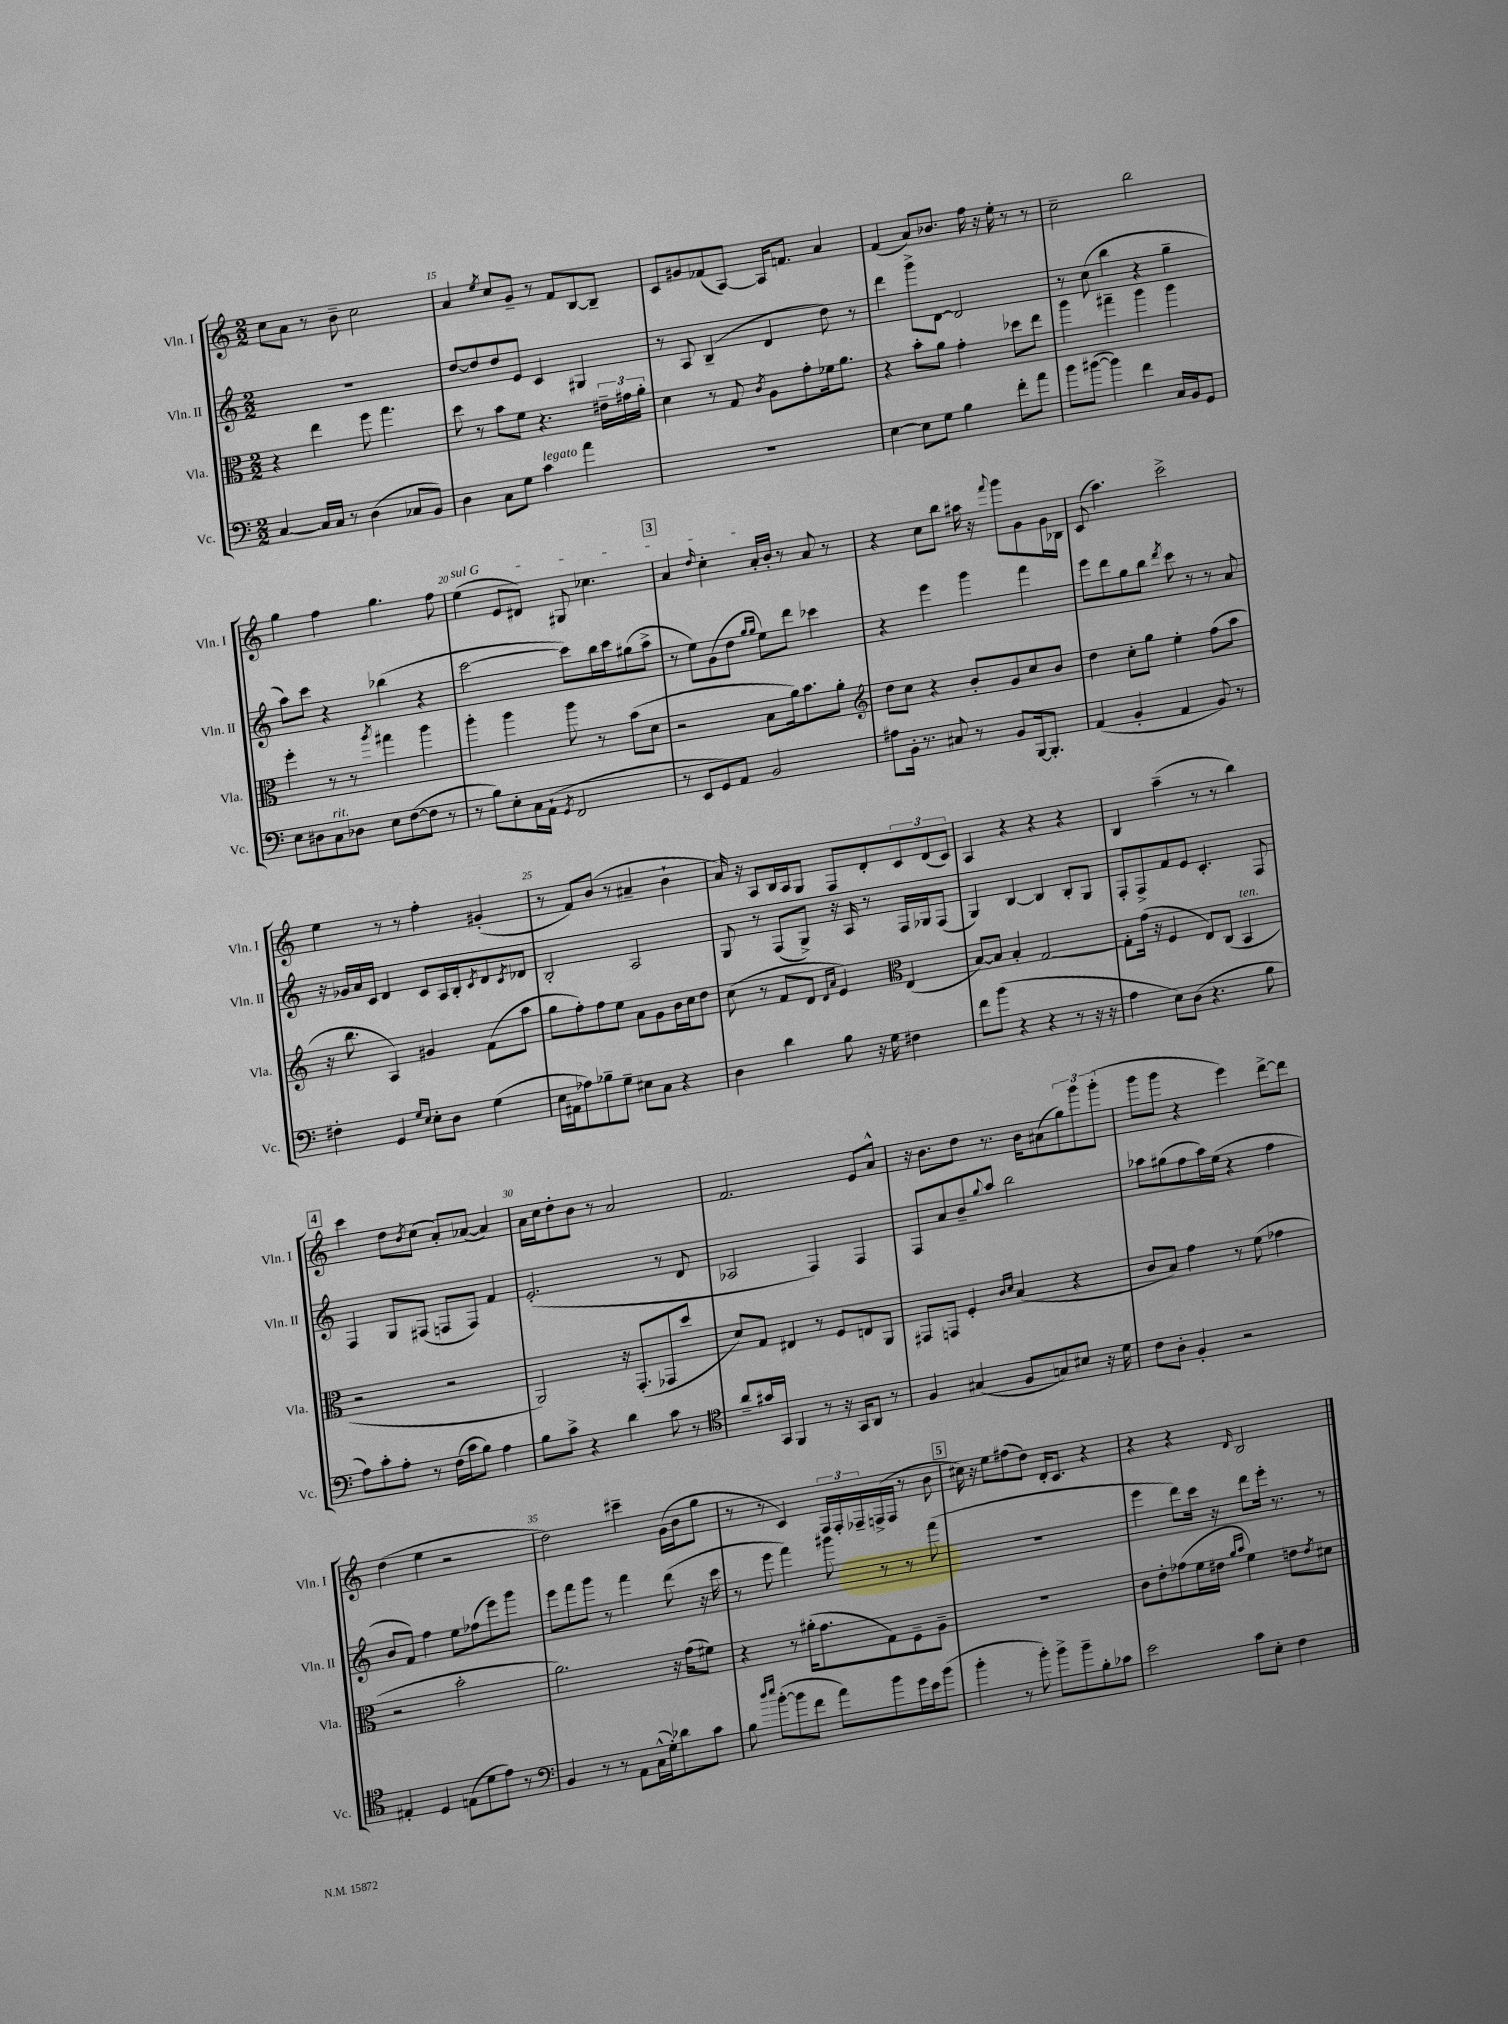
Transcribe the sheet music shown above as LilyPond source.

<<
\new StaffGroup <<
\new Staff = "s0" \with { instrumentName = "Vln. I" shortInstrumentName = "Vln. I" } {
    \clef treble \key c \major \numericTimeSignature \time 2/2
    c''8 a'8 r8 b'8-- c''2 |
    a'4 \acciaccatura { e''8 } c''8 g'8-- r8 f'8 b8~ b8-- |
    c'8 gis'8 fes'8( a8~) a16 f'8. a'4 |
    f'4( a'8) bes'8. f''16 r16 e''16-. r8 r8 |
    c''2-- b''2 |
    g''4 f''4 g''4. f''8 |
    \once \override TextSpanner.bound-details.left.text = \markup { \italic "sul G" } e''4\startTextSpan( e'8 dis'8) gis8 ces''4. |
    \mark \markup { \box "3" } a'4 \grace { d''16 } c''4-. a'16-. b'16-.\stopTextSpan r8 a'8 r8 |
    r4 c''8 b''8 ais''16 r16 \appoggiatura { f'''8 } g'''8 g'8 g'16 bes16 |
    c'8( a''4.) c'''2-> |
    e''4 r8 r8 f''4-. gis'4-.( |
    r8 f'8) b'8( r8 ais'4-- b'4-! |
    a'16) r16 a8 b16 a16 g8 f8 d'8-. \tuplet 3/2 { c'8 d'8( c'8) } |
    a4 r4 r4 r4 |
    b4 a''4--( r8 r8 b''4) |
    \mark \markup { \box "4" } c'''4 d''8 \acciaccatura { b'8 } c''8( a'8-.) aes'8~( aes'4) |
    a'16 c''16 d''8-. b'8 r8 a'2 |
    f'2. e'8 a'8-^ |
    r16 b'8. d''8 r8. b'16 ais'8( \tuplet 3/2 { g''8) g'''8 g'''8-.( } |
    g'''8 g'''8 r4 e'''4) d'''8~-> d'''8 |
    d''4( e''4 r2 |
    d''2) cis'''4-- g'16( b'16 g''8 |
    r8 r8 c'4) \tuplet 3/2 { f16 f16-. fes16-- } f16->( f16 r8 b'8 |
    \mark \markup { \box "5" } cis''16) r16 e''8 fis''8( d''8) d'16-. c'8. r4 |
    r4 r4 \grace { d'16 } b2 \bar "|." |
}
\new Staff = "s1" \with { instrumentName = "Vln. II" shortInstrumentName = "Vln. II" } {
    \clef treble \key c \major \numericTimeSignature \time 2/2
    R1 |
    d''8~ d''8 d''8 e'8 c'4 gis4 |
    r8 a8 b4--( d'4 d''8) r8 |
    d'''4 g'''8-> d'8~ d'2 |
    r8 c''8( b''4 r4 g''4-- |
    a''8) c'''8 r4 bes''4( r4 |
    c'''2~ c'''8) b''16 c'''16 gis''8( a''8-> |
    \mark \markup { \box "3" } r8 e''8) g'8( d''8 \grace { g''16 g''16 } e''8) d'''8 ces'''4 |
    r4 e'''4 g'''4 f'''4 |
    e'''8 d'''8 g''8 b''8 \acciaccatura { d'''8 } c'''8 r8 r8 a'8 |
    r16 ges'16 a'16 c'16 d'4 c'8 a16 b16-. \acciaccatura { c'8 } d'8 \acciaccatura { c'8 } des'8 |
    b2-. a2 |
    g8 r8 f8( g8->) r16 a16 r8 f16 ges16 f8( |
    g4) b4~ b4 b8-. g8 |
    f8-. f8-> f'8 e'8 c'4.-. f8 |
    \mark \markup { \box "4" } f4 g8 fis8( f8 f8) f'4 |
    e'2.-.( r8 d'8 |
    aes2 f4) f4 |
    f8 a'8 b'8-- \appoggiatura { g''8 } a''8 b''2 |
    aes''8 gis''8( f''8 aes''16) e''16( r4 f''4 |
    b'8 f'8) f''4 e''8 fes''8( e'''8) g'''8 |
    e'''8 f'''8 g'''8 r8 f'''4 d'''8( r16 c'''16 |
    r8 e'''8 f'''4) gis'''8 r8 r8 f'''8( |
    \mark \markup { \box "5" } R1 |
    e'''4 d'''8) c'''16 r16 d'''8 e'''16-. r8. r8 \bar "|." |
}
\new Staff = "s2" \with { instrumentName = "Vla." shortInstrumentName = "Vla." } {
    \clef alto \key c \major \numericTimeSignature \time 2/2
    r4 e''4 f''8 g''4. |
    d''8 r8 b'8 f'8 r4. \tuplet 3/2 { eis'16-- gis'16 a'16-. } |
    d'4 r8 g8 \acciaccatura { c'8 } a8 g'8-. fes'16 a'8. |
    r4 b'8-. a'8 g'4-. des''8 e''8 |
    a''4 gis''4-- a''4 a''4 |
    f''4-. r8 r8 \acciaccatura { a''8 } gis''4 a''4 |
    a''4-. a''4 a''8 r8 b'8( d'8 |
    \mark \markup { \box "3" } r2 b8 a'16) b'8. a'8-. |
    \clef treble d''8 c''8 r4 b'8-. g'8 c''8 b'8 |
    d''4 c''8-. g''8 e''4-. f''8( a''8 |
    r16 b''8. a4) gis'4 f'8( a''8 |
    g''8 f''8-.) f''8 e''8 a'8 g'8 b'16 c''16 d''8 |
    c''8( r8 f'8 d'8 \grace { d'16 a'16 } e'4) \clef alto e4( |
    b8~) b8 b4-. g2~ |
    g8-. g'16( r16 f4 e8) c8( b,4^\markup { \italic "ten." } |
    \mark \markup { \box "4" } r2 r2 |
    a,2) r16 g,8.-.( ges,8 d''8 |
    d'8) g8 eis4 r8 f8 e8 a,8 |
    gis,8 g,8 f4-. \grace { c'16 d'16 } b4( r4 |
    c'8 b8) g'4 r8 f'8( ges'4 |
    r2 b'2-. |
    a'2.) r16 g'16( fis'8) |
    r4 r8 ais'16-.( g'8. g8) f8-- a8-- |
    \mark \markup { \box "5" } R1 |
    c'8 e'8-. ges'8( f'16 eis'16 \grace { a'16 b'16 } f'4) e'8 \acciaccatura { e'8 } dis'8 \bar "|." |
}
\new Staff = "s3" \with { instrumentName = "Vc." shortInstrumentName = "Vc." } {
    \clef bass \key c \major \numericTimeSignature \time 2/2
    c4~ c16 c16 r8 d4( ces8 b,8) |
    d4 c8 g8 c'4^\markup { \italic "legato" } a'4 |
    R1 |
    e4~ e8 g8 b4 f'8-. a'8 |
    b'8 bis'8~( bis'4) f'4 c16 b,16 g,8 |
    e8 dis8 c8^\markup { \italic "rit." } des8 e8 f8~( f8 r8 |
    r8 b8) e8-. c16 a,16-!( \acciaccatura { g,8 } f,2 |
    \mark \markup { \box "3" } r8 e,8 g,8) a,8 b,2 |
    ais8 b,16-. r8. cis8 r8 b,8 b,,16~ b,,8.-. |
    a,4( b,4-. a,4 b,8) r8 |
    fis4-. g,4 \grace { g16 e16 } e8-. d8 g4( |
    e16 ais,16 aes8) bes8-- g8-- eis8 c8 r4 |
    d4 d'4 b8 r16 g16 fis4 |
    f'8 b'8( r4 r4 r8 r16 r16 |
    a4 e8) d8( r4. b8 |
    \mark \markup { \box "4" } a8) c'8-. a8-. r8 f16( c'16 b8) a4 |
    b8 c'8-> r4 d'4 c'8 r8 |
    \clef tenor a'8-- gis'16 g,16 f,4 r8 r16 g,16 a,8 r8 |
    f4 gis4( f8 g8) bis8 r16 d'16 |
    c'8 a8-. f4-. r2 |
    eis4-. d4 e8( d'8 e'8) r8 |
    \clef bass b,4 r8 r8 a,8 c16-^( g16-.) des'8 c'8 |
    b8 \grace { d''16 e''16 } b'8~-.( b'8 f'8 a'8) b'8 g'16 e'16 b'8( |
    \mark \markup { \box "5" } b'4-. r8 b'8-.) b'8-> b'8-- b8-. ces'8 |
    e'2 c'8 e8-. f4 \bar "|." |
}
>>
>>
\layout { \context { \Score currentBarNumber = #14 \override BarNumber.break-visibility = ##(#f #t #t) barNumberVisibility = #(every-nth-bar-number-visible 5) } }
